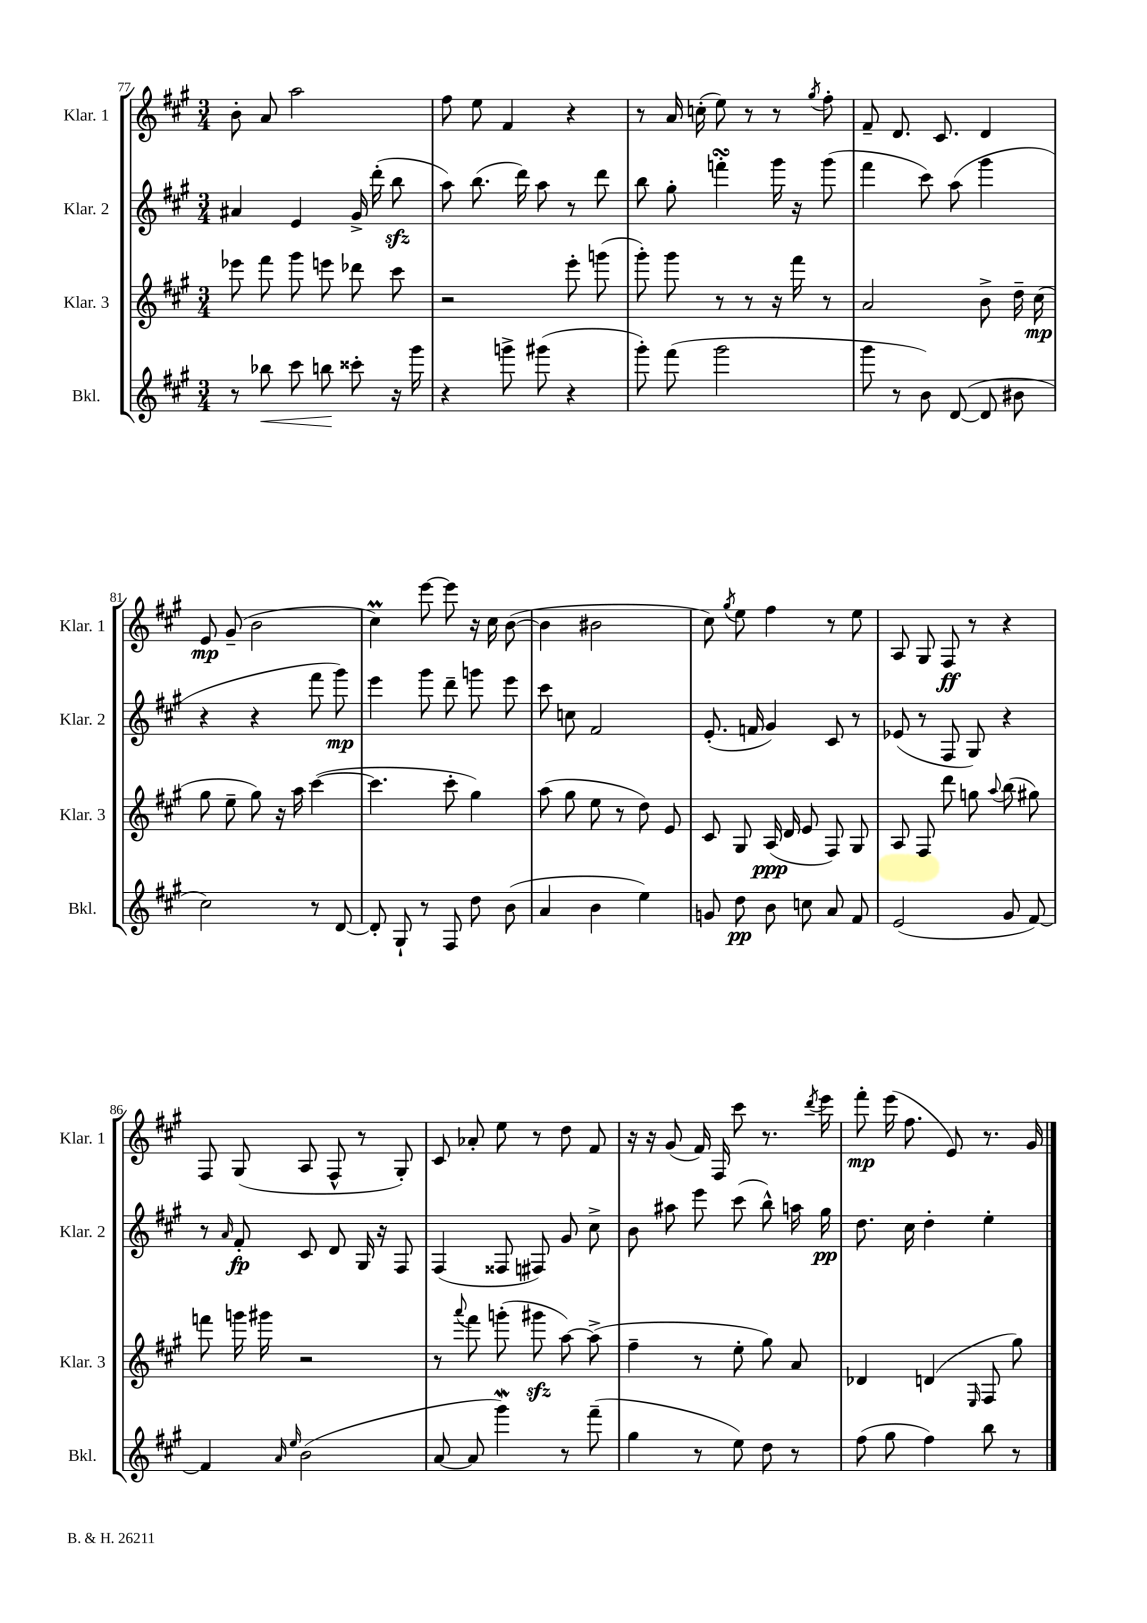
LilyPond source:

<<
\new StaffGroup <<
\new Staff = "s0" \with { instrumentName = "Klar. 1" shortInstrumentName = "Klar. 1" } {
    \clef treble \key a \major \numericTimeSignature \time 3/4
    \autoBeamOff b'8-. a'8 a''2 |
    fis''8 e''8 fis'4 r4 |
    r8 a'16 c''16-.( e''8) r8 r8 \acciaccatura { gis''8 } fis''8-. |
    fis'8-- d'8. cis'8. d'4 |
    e'8\mp gis'8--( b'2 |
    cis''4\prall) e'''8~ e'''8 r16 cis''16 b'8~( |
    b'4 bis'2 |
    cis''8) \acciaccatura { gis''8 } e''8 fis''4 r8 e''8 |
    a8 gis8 fis8\ff r8 r4 |
    fis8 gis8( a8 fis8-^ r8 gis8-.) |
    cis'8 aes'8-. e''8 r8 d''8 fis'8 |
    r16 r16 gis'8( fis'16) fis16 cis'''8 r8. \acciaccatura { d'''8 } e'''16 |
    fis'''8-.\mp e'''16( fis''8. e'8) r8. gis'16 \bar "|." |
}
\new Staff = "s1" \with { instrumentName = "Klar. 2" shortInstrumentName = "Klar. 2" } {
    \clef treble \key a \major \numericTimeSignature \time 3/4
    \autoBeamOff ais'4 e'4 gis'16-> d'''16-.( b''8\sfz |
    a''8) b''8.( d'''16) a''8 r8 d'''8 |
    b''8 gis''8-. f'''4-.\turn gis'''16 r16 gis'''8( |
    fis'''4 cis'''8) a''8( gis'''4 |
    r4 r4 fis'''8 gis'''8\mp) |
    e'''4 gis'''8 d'''8-- g'''8 e'''8 |
    cis'''8 c''8 fis'2 |
    e'8.-.( f'16 gis'4) cis'8 r8 |
    ees'8( r8 fis8 gis8) r4 |
    r8 \grace { a'16 } fis'8-.\fp cis'8 d'8 gis16 r16 fis8 |
    fis4( fisis8 fis8) gis'8 cis''8-> |
    b'8 ais''8 e'''8 cis'''8( b''8-^) a''16 gis''16\pp |
    d''8. cis''16 d''4-. e''4-. \bar "|." |
}
\new Staff = "s2" \with { instrumentName = "Klar. 3" shortInstrumentName = "Klar. 3" } {
    \clef treble \key a \major \numericTimeSignature \time 3/4
    \autoBeamOff ees'''8 fis'''8 gis'''8 e'''8 des'''8 cis'''8 |
    r2 e'''8-. g'''8( |
    gis'''8-.) gis'''8 r8 r8 r16 fis'''16 r8 |
    a'2 b'8-> d''16-- cis''16\mp( |
    gis''8 e''8-- gis''8) r16 a''16 cis'''4~( |
    cis'''4. cis'''8-. gis''4) |
    a''8( gis''8 e''8 r8 d''8) e'8 |
    cis'8 gis8 a16\ppp( d'16 e'8 fis8) gis8 |
    a8 fis8 d'''8 g''8 \appoggiatura { a''8 } b''8( gis''8) |
    f'''8 g'''16 gis'''16 r2 |
    r8 \appoggiatura { a'''8 } fis'''8 g'''8-.( gis'''8\sfz a''8~) a''8->( |
    fis''4-- r8 e''8-. gis''8) a'8 |
    des'4 d'4( \grace { e16 } fis8 gis''8) \bar "|." |
}
\new Staff = "s3" \with { instrumentName = "Bkl." shortInstrumentName = "Bkl." } {
    \clef treble \key a \major \numericTimeSignature \time 3/4
    \autoBeamOff r8 bes''8\< cis'''8 b''8\! cisis'''8-. r16 gis'''16 |
    r4 g'''8-> gis'''8( r4 |
    gis'''8-.) fis'''8( gis'''2 |
    gis'''8 r8 b'8) d'8~( d'8 bis'8 |
    cis''2) r8 d'8~ |
    d'8-. gis8-! r8 fis8 d''8 b'8( |
    a'4 b'4 e''4) |
    g'8 d''8\pp b'8 c''8 a'8 fis'8 |
    e'2( gis'8 fis'8~) |
    fis'4 \grace { a'16 e''16 } b'2( |
    a'8~ a'8 gis'''4\mordent) r8 fis'''8--( |
    gis''4 r8 e''8) d''8 r8 |
    fis''8( gis''8 fis''4) b''8 r8 \bar "|." |
}
>>
>>
\layout { \context { \Score currentBarNumber = #77 } }
